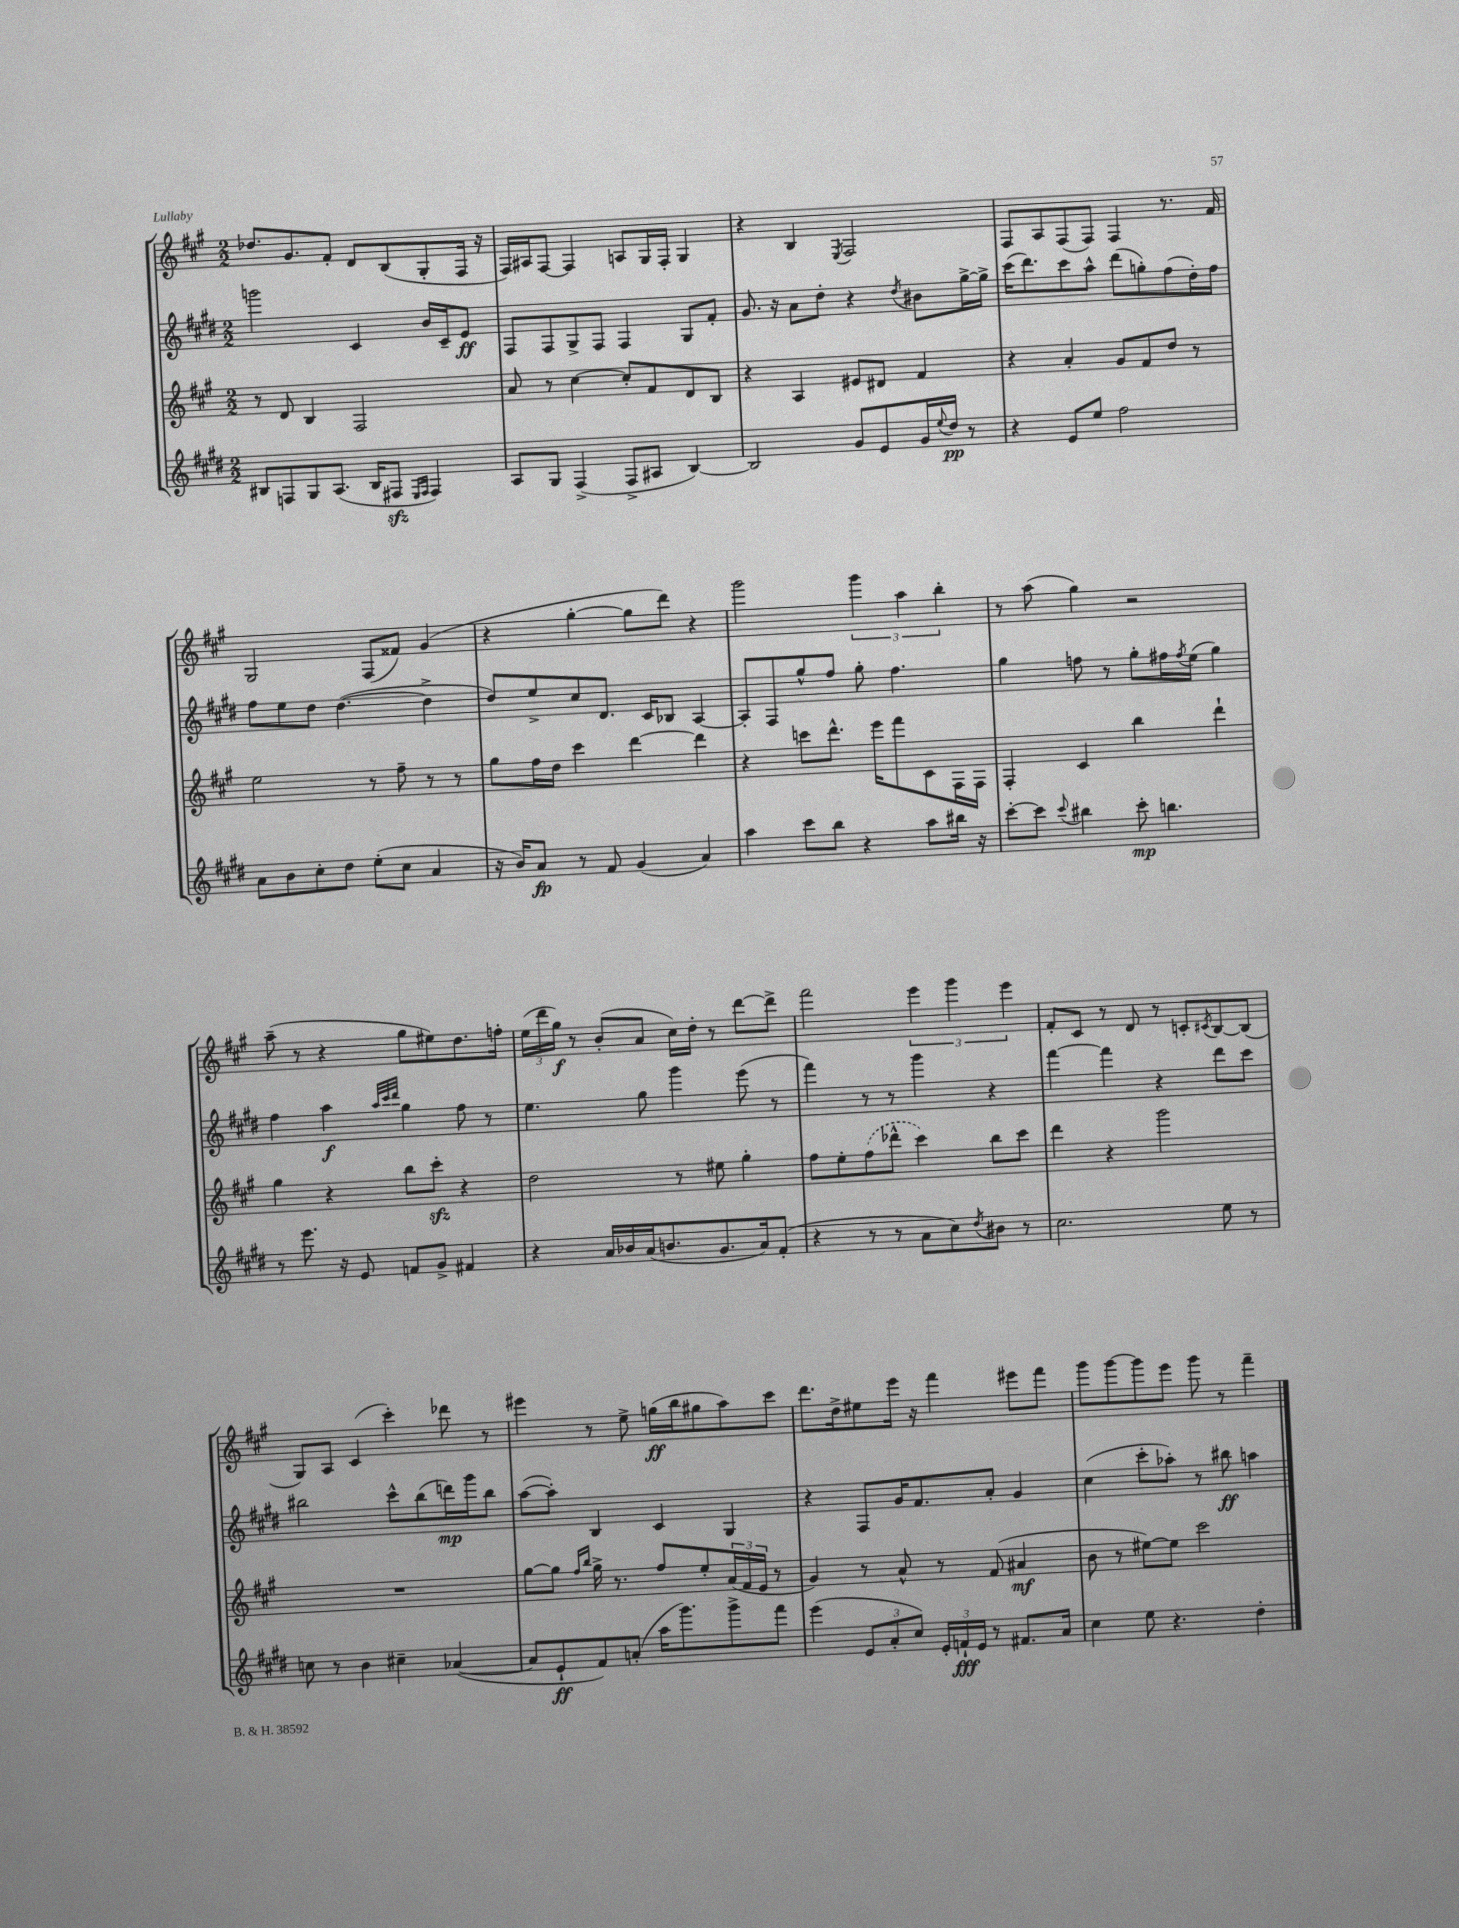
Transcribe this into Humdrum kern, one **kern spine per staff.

**kern	**kern	**kern	**kern
*staff4	*staff3	*staff2	*staff1
*clefG2	*clefG2	*clefG2	*clefG2
*k[f#c#g#d#]	*k[f#c#g#]	*k[f#c#g#d#]	*k[f#c#g#]
*M2/2	*M2/2	*M2/2	*M2/2
8B#	8r	2ggg	8.dd-
8F	8d	.	.
.	.	.	8.g#
8G#	4B	.	.
(8.A	.	.	8f#'
.	2F#	4c#	8d
16B#	.	.	.
8F#	.	.	(8B
16qqE	.	.	.
16qqF#	.	.	.
4F#)	.	16b	8G#'
.	.	16c#~	.
.	.	8e	16F#
.	.	.	16r
=	=	=	=
8A	8a	8F#	16F#)
.	.	.	16A#
8G#	8r	8F#	[8F#
(4F#^	[4cc#	8G#^	4F#]
.	.	8F#	.
8F#^	8cc#']	4F#	8A
8A#	8f#	.	16G#
.	.	.	16F#'
[4B)	8d	8G#	4G#
.	8B	8f#'	.
=	=	=	=
2B]	4r	8.g#	4r
.	.	16r	.
.	4A	8a	4B
.	.	8dd#'	.
.	.	.	8qE
8g#	8e#	4r	2F#
8e	8d#	.	.
.	.	8qdd#	.
16g#	4f#	8b#	.
8qqee	.	.	.
16dd#	.	.	.
8r	.	[16gg#^	.
.	.	16gg#^]	.
=	=	=	=
4r	4r	(16ccc#	8F#
.	.	8.ddd#)	.
.	.	.	8A
8e	4a'	8ccc#	(8F#
8ee	.	8aa^^	8F#)
2ff#	8g#	(8ddd#	4F#
.	8f#	8gg')	.
.	8dd	(8ff#	8.r
.	8r	16dd#')	.
.	.	16ff#	16f#
=	=	=	=
8a	2ee	8ff#	2G#
8b	.	8ee	.
8cc#'	.	8dd#	.
8dd#	.	([4.dd#	.
(8ee'	8r	.	(8F#
8cc#	8ff#~	.	8f##)
4a	8r	4dd#^]	(4g#
.	8r	.	.
=	=	=	=
16r	8gg#	8dd#)	4r
16b)	.	.	.
8a	16ff#	8ee^	.
.	16dd	.	.
8r	4ccc#	8cc#	[4gg#'
8f#	.	8.d#	.
(4g#	[4ddd	.	8gg#]
.	.	16c#	.
.	.	8B-	8ddd)
4a)	4ddd]	[4A	4r
=	=	=	=
4aa	4r	8A']	2ggg#
.	.	8F#	.
8ccc#	8ccc	8gg#^^	.
8bb	8.ddd^^	8ff#	.
4r	.	8gg#'	6ggg#
.	16eee	.	.
.	8fff#	4.ff#	.
.	.	.	6aa
8aa	8c#	.	.
.	.	.	6bb'
16bb#	16F#	.	.
16r	16F#	.	.
=	=	=	=
[8ccc#'	4F#'	4gg#	8r
8ccc#]	.	.	(8aa
8qqccc#	.	.	.
4bb#	4c#	8ff	4gg#)
.	.	8r	.
8ccc#'	4bb	8gg#'	2r
4.bb	.	16ff#	.
.	.	8qff#	.
.	.	(16ee	.
.	4ddd`	4gg#)	.
=	=	=	=
8r	4gg#	4ff#	(8aa~
8.eee	.	.	8r
.	4r	4aa	4r
16r	.	.	.
8e	.	.	.
.	.	32qqaa	.
.	.	32qqccc#	.
.	.	32qqddd#	.
8f	8bb	4gg#	8gg#
8g#^	8ccc#'	.	8ee#)
4f#	4r	8ff#	8.dd
.	.	8r	.
.	.	.	16ff'
=	=	=	=
4r	2dd	4.ee	(24ee
.	.	.	24ddd
.	.	.	24gg#)
.	.	.	8r
16a	.	.	(8b'
16b-	.	.	.
(16a	.	8gg#	8a
8.b	.	.	.
.	8r	4ggg#	16cc#)
.	.	.	16dd'
8.g#	8ee#	.	8r
.	4gg#'	(8eee	[8ddd
16a)	.	.	.
(8f#'	.	8r	8ddd^]
=	=	=	=
4r	8ff#	4fff#)	2fff#
.	8ee'	.	.
8r	(8ff#	8r	.
8r	8ddd-^^	8r	.
8a	4ccc#)	4ggg#	6eee
8cc#)	.	.	.
.	.	.	6ggg#
8qdd#	.	.	.
8b#	8bb	4r	.
.	.	.	6eee
8r	8ccc#	.	.
=	=	=	=
2.cc#	4ddd	[4fff#	8f#'
.	.	.	8c#
.	4r	4fff#]	8r
.	.	.	8d
.	2ggg#	4r	8r
.	.	.	8c'
.	.	.	8qc#
8ee	.	8ddd#	[8B
8r	.	8ccc#	(8B]
=	=	=	=
8cc	1r	2bb#	8G#)
8r	.	.	8A
4b	.	.	(4c#
4cc#~	.	8ccc#^^	4ccc#')
.	.	(8bb#	.
([4a-	.	16ddd)	8ddd-
.	.	16ggg#	.
.	.	8bb#	8r
=	=	=	=
8a-]	[8gg#	([8aa	4eee#
8e`	8gg#]	8aa'])	.
.	16qqff#	.	.
.	16qqbb	.	.
8f#)	16gg#^	4B	8r
.	8.r	.	.
(8a'	.	.	8ee^
16aa	8ff#	4c#	(16gg
8.ggg#)	.	.	16bb
.	8ee'	.	8gg#
8ggg#^	(24a	4G#	8aa)
.	24f#	.	.
.	24e	.	.
8fff#	8r	.	8ccc#
=	=	=	=
(4eee	4g#)	4r	8.ddd
.	.	.	16dd^
12e	8r	8F#	8ee#
12a'	.	.	.
.	8a^^	16g#	16eee
12cc#)	.	.	.
.	.	8.f#	16r
24e'	8r	.	4fff#
24f`	.	.	.
24e	.	.	.
8r	(8f#	8a'	.
8.f#	4a#	4g#	8eee#
.	.	.	8fff#
16a	.	.	.
=	=	=	=
4cc#	8b	(4cc#	8ggg#
.	8r	.	[8ggg#
8ee	[8ee#)	8ccc#'	8ggg#]
4.r	8ee#]	8aa-')	8eee
.	2ccc#	8r	8ggg#
.	.	8bb#	8r
4dd#'	.	4aa	4fff#~
==	==	==	==
*-	*-	*-	*-
